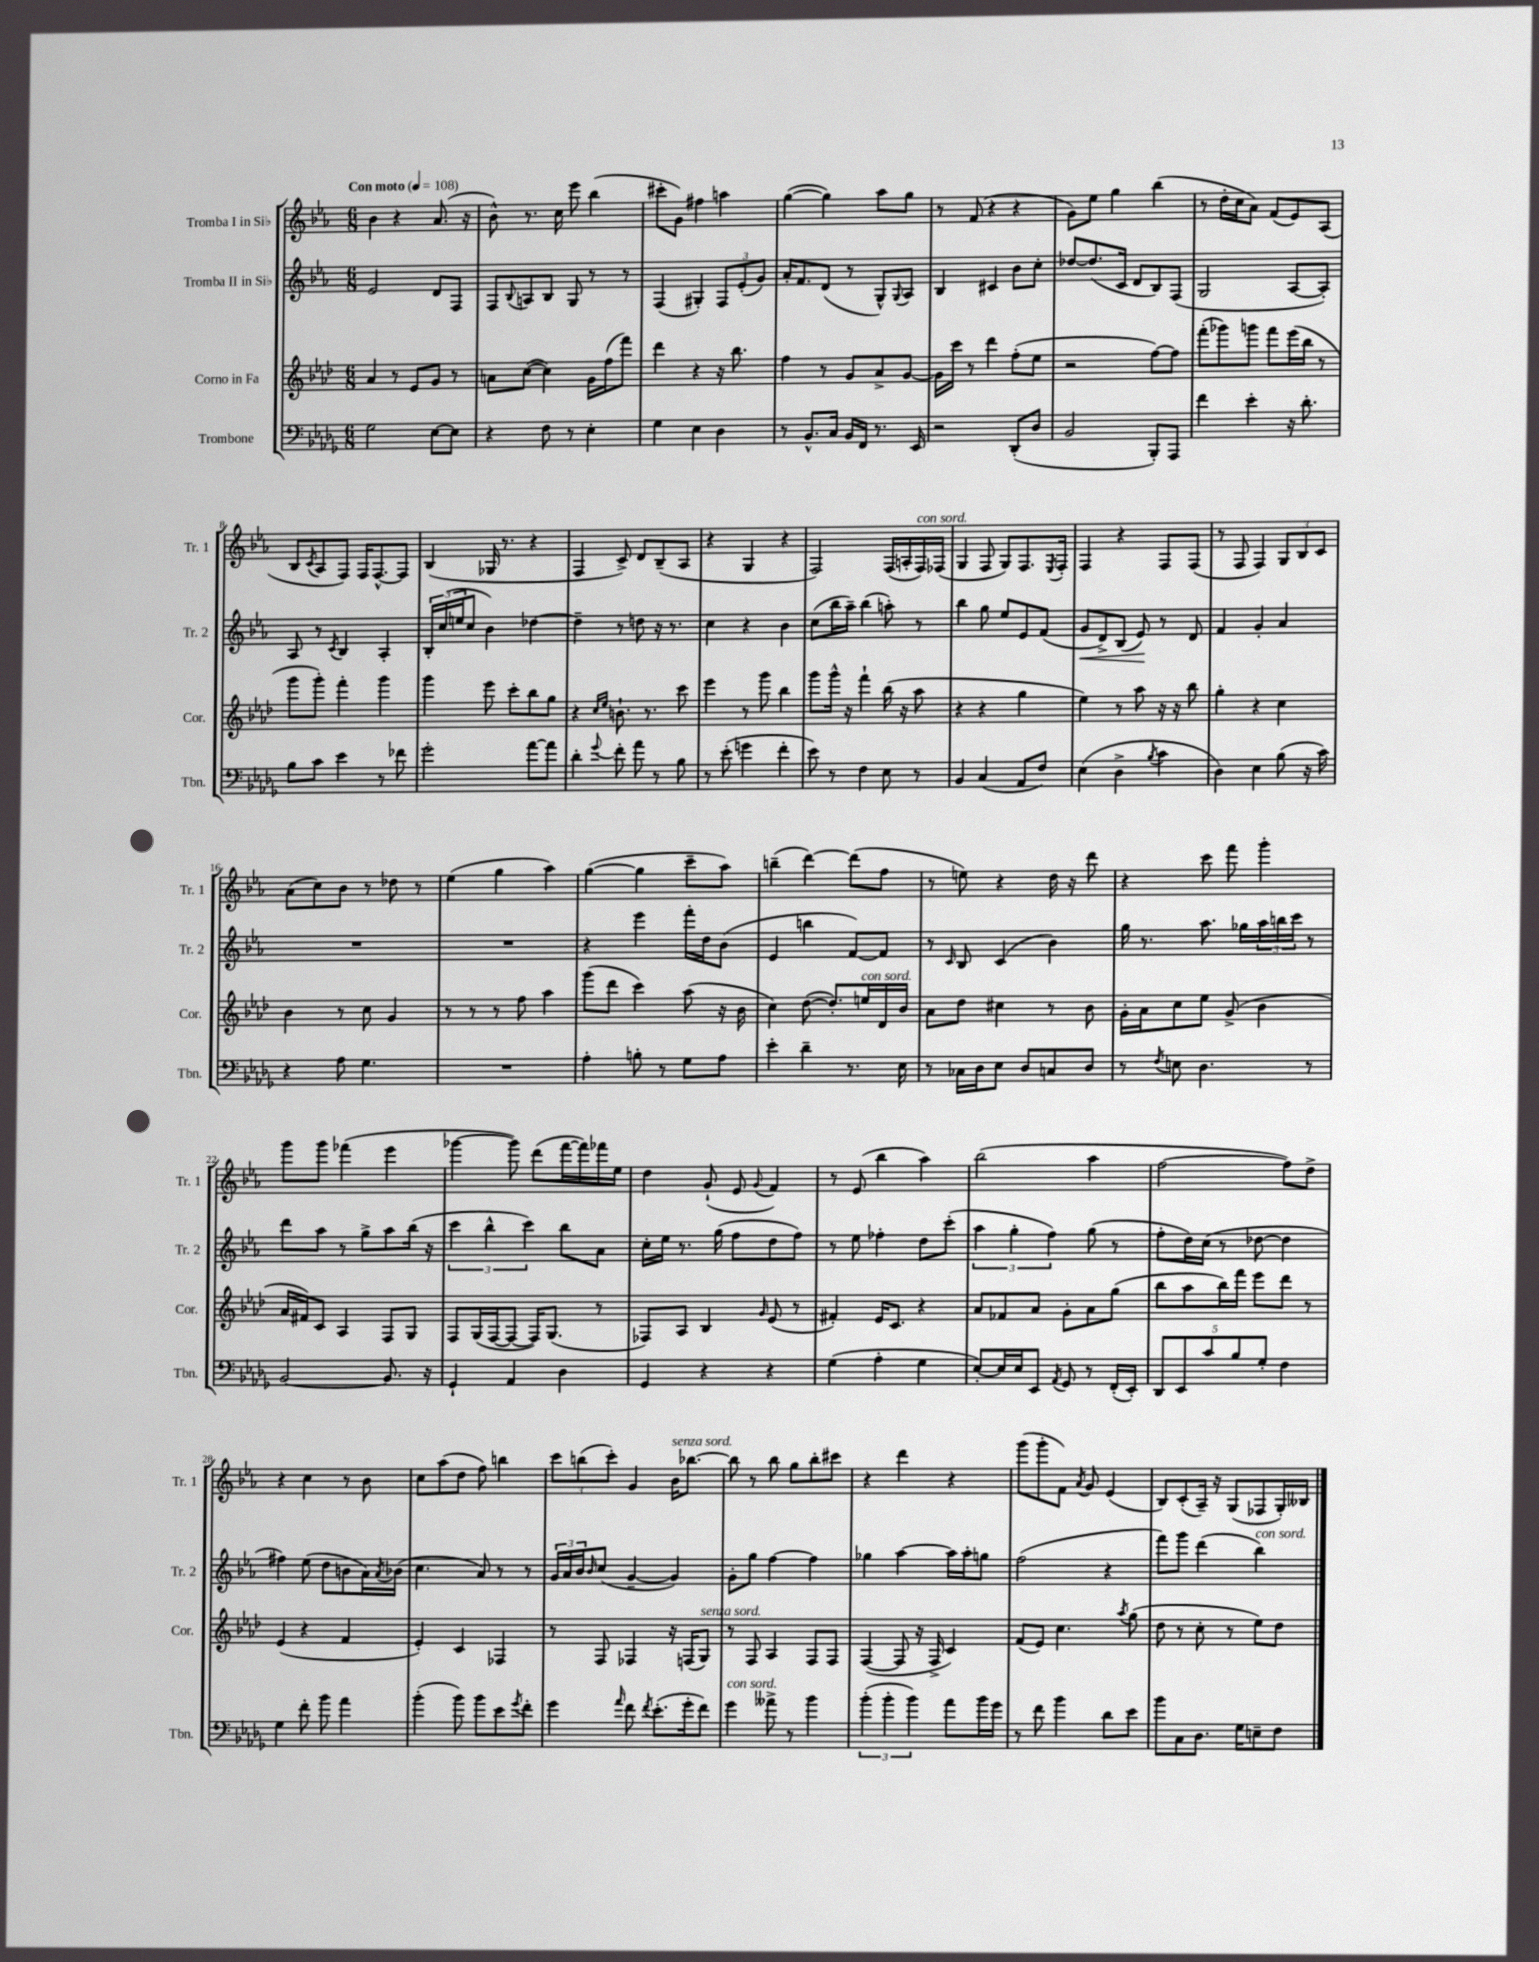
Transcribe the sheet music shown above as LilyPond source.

<<
\new StaffGroup <<
\new Staff = "s0" \with { instrumentName = "Tromba I in Sib" shortInstrumentName = "Tr. 1" } {
    \clef treble \key ees \major \numericTimeSignature \time 6/8 \tempo "Con moto" 4 = 108
    bes'4 r4 aes'8.( r16 |
    bes'8-^) r8. c''16 ees'''8 bes''4( |
    cis'''8-. g'8) fis''4 a''4 |
    g''4~( g''4) aes''8 g''8 |
    r8 f'8( r4 r4 |
    g'8) ees''8 g''4 bes''4( |
    r8 d''16-. c''16 aes'8) f'8( ees'8) aes8( |
    bes8 \acciaccatura { c'8 } aes8 f8) f16 f8.~-^ f8 |
    bes4( ges16 r8. r4 |
    f4 c'8->) d'8 bes8--( aes8 |
    r4 g4 r4 |
    f2) f16( a16-. f16^\markup { \italic "con sord." }) fes16( |
    g4 f8 g8) f8. \acciaccatura { ees8 } f16-. |
    f4 r4 f8 f8( |
    r8 f8 f4) \tuplet 3/2 { g8 bes8 c'8 } |
    aes'8( c''8) bes'8 r8 des''8 r8 |
    ees''4( g''4 aes''4) |
    g''4~( g''4 c'''8-- aes''8) |
    b''4--( d'''4~) d'''8( f''8 |
    r8 e''8) r4 d''16 r16 d'''8 |
    r4 c'''8 f'''8 g'''4-. |
    g'''8 g'''8 fes'''4( ees'''4 |
    ges'''4~ ges'''8) d'''8( f'''16~ f'''16) fes'''16 ees''16 |
    d''4 g'8-!( ees'8 \appoggiatura { g'8 } f'4) |
    r8 ees'8( bes''4 aes''4) |
    bes''2( aes''4 |
    f''2~ f''8) d''8-> |
    r4 c''4 r8 bes'8 |
    c''8 aes''8( d''8 f''8) b''4 |
    \tuplet 3/2 { c'''8 b''8( c'''8-.) } g'4 bes'16^\markup { \italic "senza sord." } bes''8.~ |
    bes''8 r8 bes''8 g''8 bes''8-. cis'''8 |
    r4 d'''4 r4 |
    g'''8( g'''8-. f'8) \acciaccatura { aes'8 } g'8 ees'4( |
    bes8) c'8-.( aes16--) r16 g8( fes8 g16-.) beses16 \bar "|." |
}
\new Staff = "s1" \with { instrumentName = "Tromba II in Sib" shortInstrumentName = "Tr. 2" } {
    \clef treble \key ees \major \numericTimeSignature \time 6/8
    ees'2 d'8 f8 |
    f8 \appoggiatura { bes8 } a8 bes8 g8 r8 r8 |
    f4( gis4-.) \tuplet 3/2 { f8 ees'8-.( g'8) } |
    aes'16-. f'8. d'8( r8 g8-^) \appoggiatura { g8 } aes8 |
    bes4 cis'4 bes'8 c''8-. |
    des''8~ des''8.( c'16 d'8 bes8) f8( |
    g2 aes8~ aes8-.) |
    aes8 r8 \acciaccatura { c'8 } bes4 aes4-. |
    \tuplet 3/2 { bes16-. c''16( e''16 } c''8 bes'4) des''4~ |
    des''4-- r8 d''8 r16 r8. |
    c''4 r4 bes'4 |
    c''8( bes''16 aes''16--) bes''4( a''8-.) r8 |
    bes''4 g''8 ees''8 ees'8 f'8( |
    g'8\< d'8->) bes8( ees'8\!) r8 d'8 |
    f'4 g'4-. aes'4 |
    R2. |
    R2. |
    r4 ees'''4 f'''16-. d''16 bes'8( |
    ees'4 b''4 f'8~) f'8 |
    r8 \grace { c'16 } bes8 c'4( bes'4) |
    g''16 r8. aes''8. ges''16 \tuplet 3/2 { aes''16 b''16 c'''16 } r8 |
    d'''8 aes''8 r8 g''8-> aes''8 bes''16( r16 |
    \tuplet 3/2 { c'''4 bes''4-^ c'''4) } bes''8 aes'8 |
    c''16-. ees''16 r8. g''16( f''8 d''8 f''8) |
    r8 ees''8 fes''4-. d''8 c'''8-.( |
    \tuplet 3/2 { aes''4 g''4-. f''4) } g''8( r8 |
    f''8-. d''16) c''16( r8 des''8~ des''4 |
    fis''4) ees''8( d''8 b'8 aes'16) \acciaccatura { aes'8 } bes'16( |
    c''4. aes'8) r8 r8 |
    \tuplet 3/2 { g'16 aes'16 bes'16 } \grace { bes'16 } c''8( g'4~-- g'4) |
    g'8-. g''8 f''4~ f''4 |
    ges''4 aes''4~ aes''16 aes''16-. g''8 |
    f''2( r4 |
    f'''8) g'''8 d'''4( bes''4^\markup { \italic "con sord." }) \bar "|." |
}
\new Staff = "s2" \with { instrumentName = "Corno in Fa" shortInstrumentName = "Cor." } {
    \clef treble \key aes \major \numericTimeSignature \time 6/8
    aes'4 r8 ees'8 g'8 r8 |
    a'8 c''8~( c''4) g'16 f''16( f'''8) |
    des'''4 r4 r16 bes''8. |
    f''4 r8 g'8 aes'8-> g'8~ |
    g'16 c'''16 r8 des'''4 f''8-.( ees''8 |
    r2 f''8~) f''8 |
    f'''8-.( ges'''8) g'''8 f'''8 ees'''16( bes''16 r8 |
    g'''8 g'''8-.) f'''4-. g'''4 |
    g'''4 ees'''8 c'''8-. bes''8 g''8 |
    r4 \grace { c''16 ees''16 } b'8.-! r8. c'''8 |
    ees'''4 r8 g'''8 bes''4 |
    g'''8 g'''16-^ r16 f'''4-! bes''16( r16 aes''8 |
    r4 r4 g''4 |
    ees''4) r8 aes''8 r16 r16 bes''8 |
    g''4-. r4 c''4 |
    bes'4 r8 c''8 g'4 |
    r8 r8 r8 f''8 aes''4 |
    g'''8( des'''8 c'''4) aes''8( r16 bes'16 |
    c''4) des''8~( des''8.-.) e''16^\markup { \italic "con sord." } des'16 bes'16 |
    aes'8 des''8 cis''4 r8 bes'8 |
    g'16-. aes'16 c''8 ees''8 g'8->( bes'4 |
    aes'16 fis'16) c'8 aes4 f8 g8 |
    f8 g16( f16~ f8~ f16) g8.( r8 |
    fes8) aes8 bes4 \grace { g'16 } ees'8( r8 |
    fis'4-.) ees'16 c'8. r4 |
    aes'8 fes'8 aes'8 g'8-. aes'8 g''8( |
    bes''8 aes''8 bes''16) f'''16 ees'''8 des'''8 r8 |
    ees'4( r4 f'4 |
    ees'4-.) c'4 fes4 |
    r8 f8 fes4 r16 f16( g8^\markup { \italic "senza sord." }) |
    r8 f8 aes4 f8 f8 |
    f4~( f8 r16 f16-> c'4) |
    f'8( ees'8) c''4. \acciaccatura { aes''8 } g''8( |
    des''8 r8 c''8-. r8 ees''8) des''8 \bar "|." |
}
\new Staff = "s3" \with { instrumentName = "Trombone" shortInstrumentName = "Tbn." } {
    \clef bass \key des \major \numericTimeSignature \time 6/8
    ges2 ees8~ ees8 |
    r4 f8 r8 ees4-. |
    ges4 ees4 des4 |
    r8 bes,8.-^ c16 bes,16 f,16 r8. ees,16 |
    r2 des,8-.( des8 |
    bes,2 bes,,8-.) aes,,8 |
    f'4 ees'4-. r16 des'8.-. |
    bes8 c'8 ees'4 r8 fes'8 |
    ges'2-. aes'8~ aes'8 |
    des'4-. \appoggiatura { ges'8 } f'8-. aes'8 r8 bes8 |
    r8 ees'8-.( g'4 f'4-. |
    ees'8) r8 f4 ees8 r8 |
    bes,4 c4( aes,8 f8) |
    ees4( des4-> \acciaccatura { bes8 } c'4 |
    des4) ees4 bes8( r16 c'16) |
    r4 aes8 ges4. |
    R2. |
    aes4-. b8-. r8 ges8 aes8 |
    ees'4-. des'4-- r8. ees16 |
    r8 ces16 des16 ees8 des8 c8 des8 |
    r8 \acciaccatura { f8 } e8 des4. r8 |
    bes,2~ bes,8. r16 |
    ges,4-! aes,4 des4 |
    ges,4 r4 r4 |
    ges4( aes4-. ges4 |
    ees8~-.) ees16 ees16 ees,8 \acciaccatura { aes,8 } ges,8 r8 f,16-.( ees,16-.) |
    \tuplet 5/4 { des,8 ees,8 c'8 bes8 ges8-. } f4 |
    ges4 f'8-. bes'8 aes'4 |
    bes'4-.( bes'8) bes'8 ees'8 \acciaccatura { ges'8 } f'8-. |
    ges'4 \grace { aes'16 } f'8 \acciaccatura { f'8 } ees'8.-.( ges'16-. f'8) |
    ges'4^\markup { \italic "con sord." } aeses'8-> r8 bes'4 |
    \tuplet 3/2 { bes'4-.( bes'4-. bes'4) } aes'8 bes'16 ges'16 |
    r8 f'8 bes'4 des'8 ees'8 |
    bes'8 c8 des8. ges16 e8-- f8 \bar "|." |
}
>>
>>
